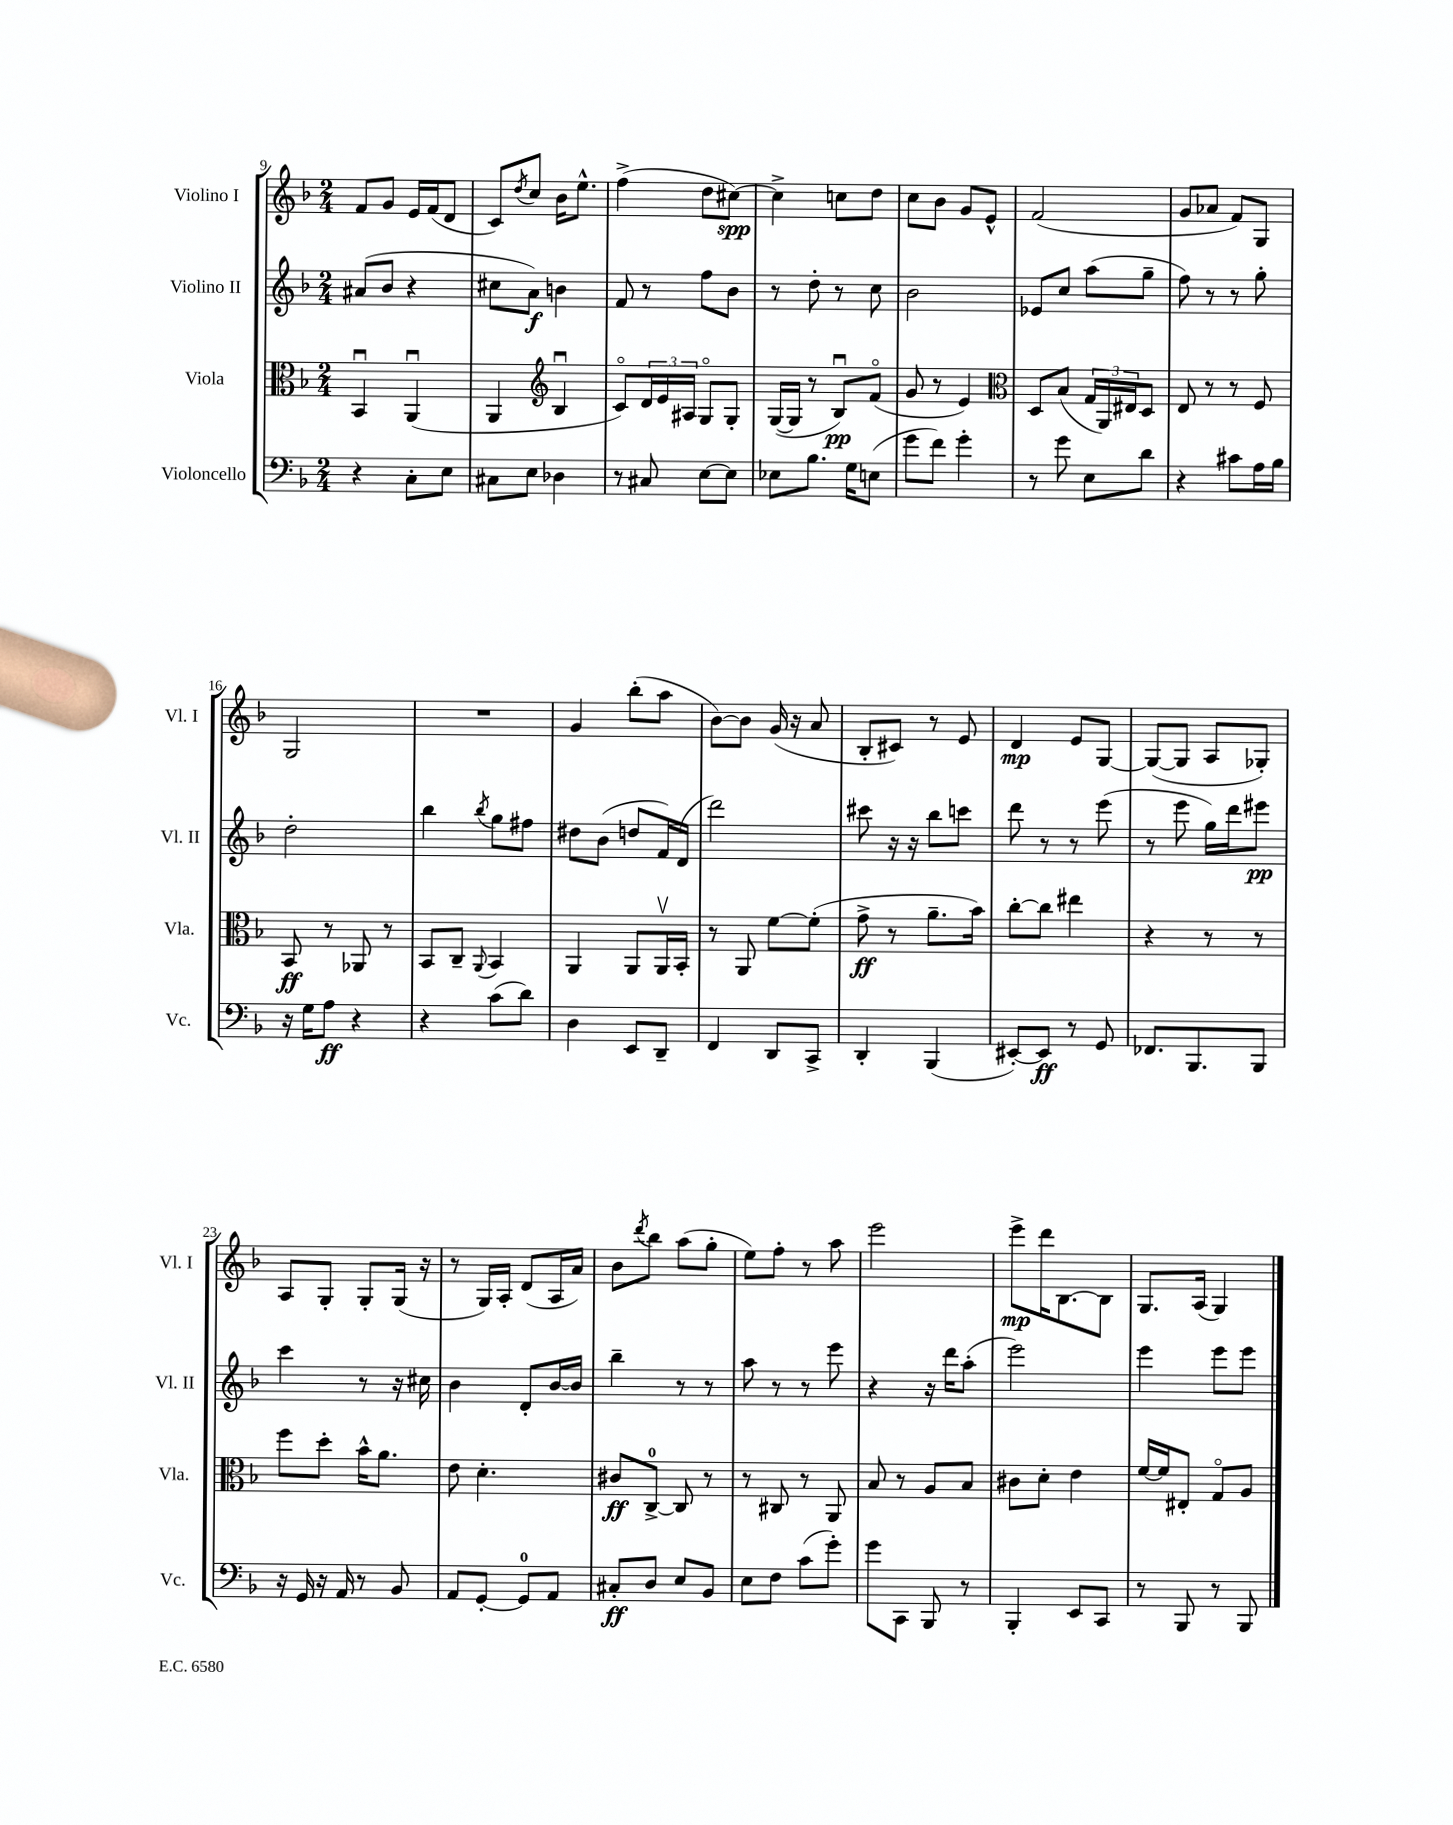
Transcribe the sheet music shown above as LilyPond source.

<<
\new StaffGroup <<
\new Staff = "s0" \with { instrumentName = "Violino I" shortInstrumentName = "Vl. I" } {
    \clef treble \key f \major \numericTimeSignature \time 2/4
    f'8 g'8 e'16 f'16( d'8 |
    c'8) \acciaccatura { d''8 } c''8 bes'16 e''8.-^ |
    f''4->( d''8 cis''8~\spp) |
    cis''4-> c''8 d''8 |
    c''8 bes'8 g'8 e'8-^ |
    f'2( |
    g'8 aes'8 f'8) g8 |
    g2 |
    R2 |
    g'4 bes''8-.( a''8 |
    bes'8~) bes'8 g'16( r16 a'8 |
    bes8-. cis'8) r8 e'8 |
    d'4\mp e'8 g8~ |
    g8~( g8 a8 ges8-.) |
    a8 g8-. g8-. g16( r16 |
    r8 g16) a16-. d'8( a16 a'16) |
    bes'8 \acciaccatura { d'''8 } bes''8 a''8( g''8-. |
    e''8) f''8-. r8 a''8 |
    e'''2 |
    e'''8->\mp d'''16 bes8.~ bes8 |
    g8. a16( g4) \bar "|." |
}
\new Staff = "s1" \with { instrumentName = "Violino II" shortInstrumentName = "Vl. II" } {
    \clef treble \key f \major \numericTimeSignature \time 2/4
    ais'8( bes'8 r4 |
    cis''8 a'8\f) b'4 |
    f'8 r8 f''8 bes'8 |
    r8 d''8-. r8 c''8 |
    bes'2 |
    ees'8 c''8 a''8( g''8-- |
    f''8) r8 r8 g''8-. |
    d''2-. |
    bes''4 \acciaccatura { bes''8 } g''8 fis''8 |
    dis''8 bes'8( d''8 f'16) d'16( |
    d'''2) |
    cis'''8 r16 r16 bes''8 c'''8 |
    d'''8 r8 r8 e'''8( |
    r8 e'''8 g''16) d'''16 eis'''8\pp |
    c'''4 r8 r16 cis''16 |
    bes'4 d'8-. bes'16~ bes'16 |
    bes''4-- r8 r8 |
    a''8 r8 r8 e'''8 |
    r4 r16 d'''16 a''8-.( |
    e'''2) |
    e'''4 e'''8 e'''8 \bar "|." |
}
\new Staff = "s2" \with { instrumentName = "Viola" shortInstrumentName = "Vla." } {
    \clef alto \key f \major \numericTimeSignature \time 2/4
    bes,4\downbow a,4\downbow( |
    a,4 \clef treble bes4\downbow |
    c'8\flageolet) \tuplet 3/2 { d'16 e'16 ais16 } g8\flageolet g8-. |
    g16~( g16 r8 bes8\downbow\pp) f'8\flageolet( |
    g'8 r8 e'4) |
    \clef alto d8 bes8( \tuplet 3/2 { g16 a,16) eis16 } d8 |
    e8 r8 r8 f8 |
    bes,8\ff r8 aes,8 r8 |
    bes,8 c8-- \appoggiatura { a,8 } bes,4 |
    a,4 a,8 a,16\upbow bes,16-. |
    r8 a,8 f'8~ f'8-.( |
    g'8->\ff r8 a'8.-- bes'16) |
    c''8~-. c''8 eis''4 |
    r4 r8 r8 |
    f''8 d''8-. bes'16-^ a'8. |
    e'8 d'4.-. |
    cis'8\ff c8-0~-> c8 r8 |
    r8 cis8 r8 a,8 |
    bes8 r8 a8 bes8 |
    cis'8 d'8-. e'4 |
    f'16~ f'16 eis8-. g8\flageolet a8 \bar "|." |
}
\new Staff = "s3" \with { instrumentName = "Violoncello" shortInstrumentName = "Vc." } {
    \clef bass \key f \major \numericTimeSignature \time 2/4
    r4 c8-. e8 |
    cis8 e8 des4 |
    r8 cis8 e8~ e8 |
    ees8 bes8. g16 e8( |
    g'8 f'8) g'4-. |
    r8 g'8 e8 d'8 |
    r4 cis'8 a16 bes16 |
    r16 g16 a8\ff r4 |
    r4 c'8( d'8) |
    d4 e,8 d,8-- |
    f,4 d,8 c,8-> |
    d,4-. bes,,4( |
    eis,8~-.) eis,8\ff r8 g,8 |
    fes,8. bes,,8. bes,,8 |
    r16 g,16 r16 a,16 r8 bes,8 |
    a,8 g,8~-. g,8-0 a,8 |
    cis8-.\ff d8 e8 bes,8 |
    e8 f8 c'8( g'8-.) |
    g'8 c,8 bes,,8 r8 |
    bes,,4-. e,8 c,8 |
    r8 bes,,8 r8 bes,,8 \bar "|." |
}
>>
>>
\layout { \context { \Score currentBarNumber = #9 } }
